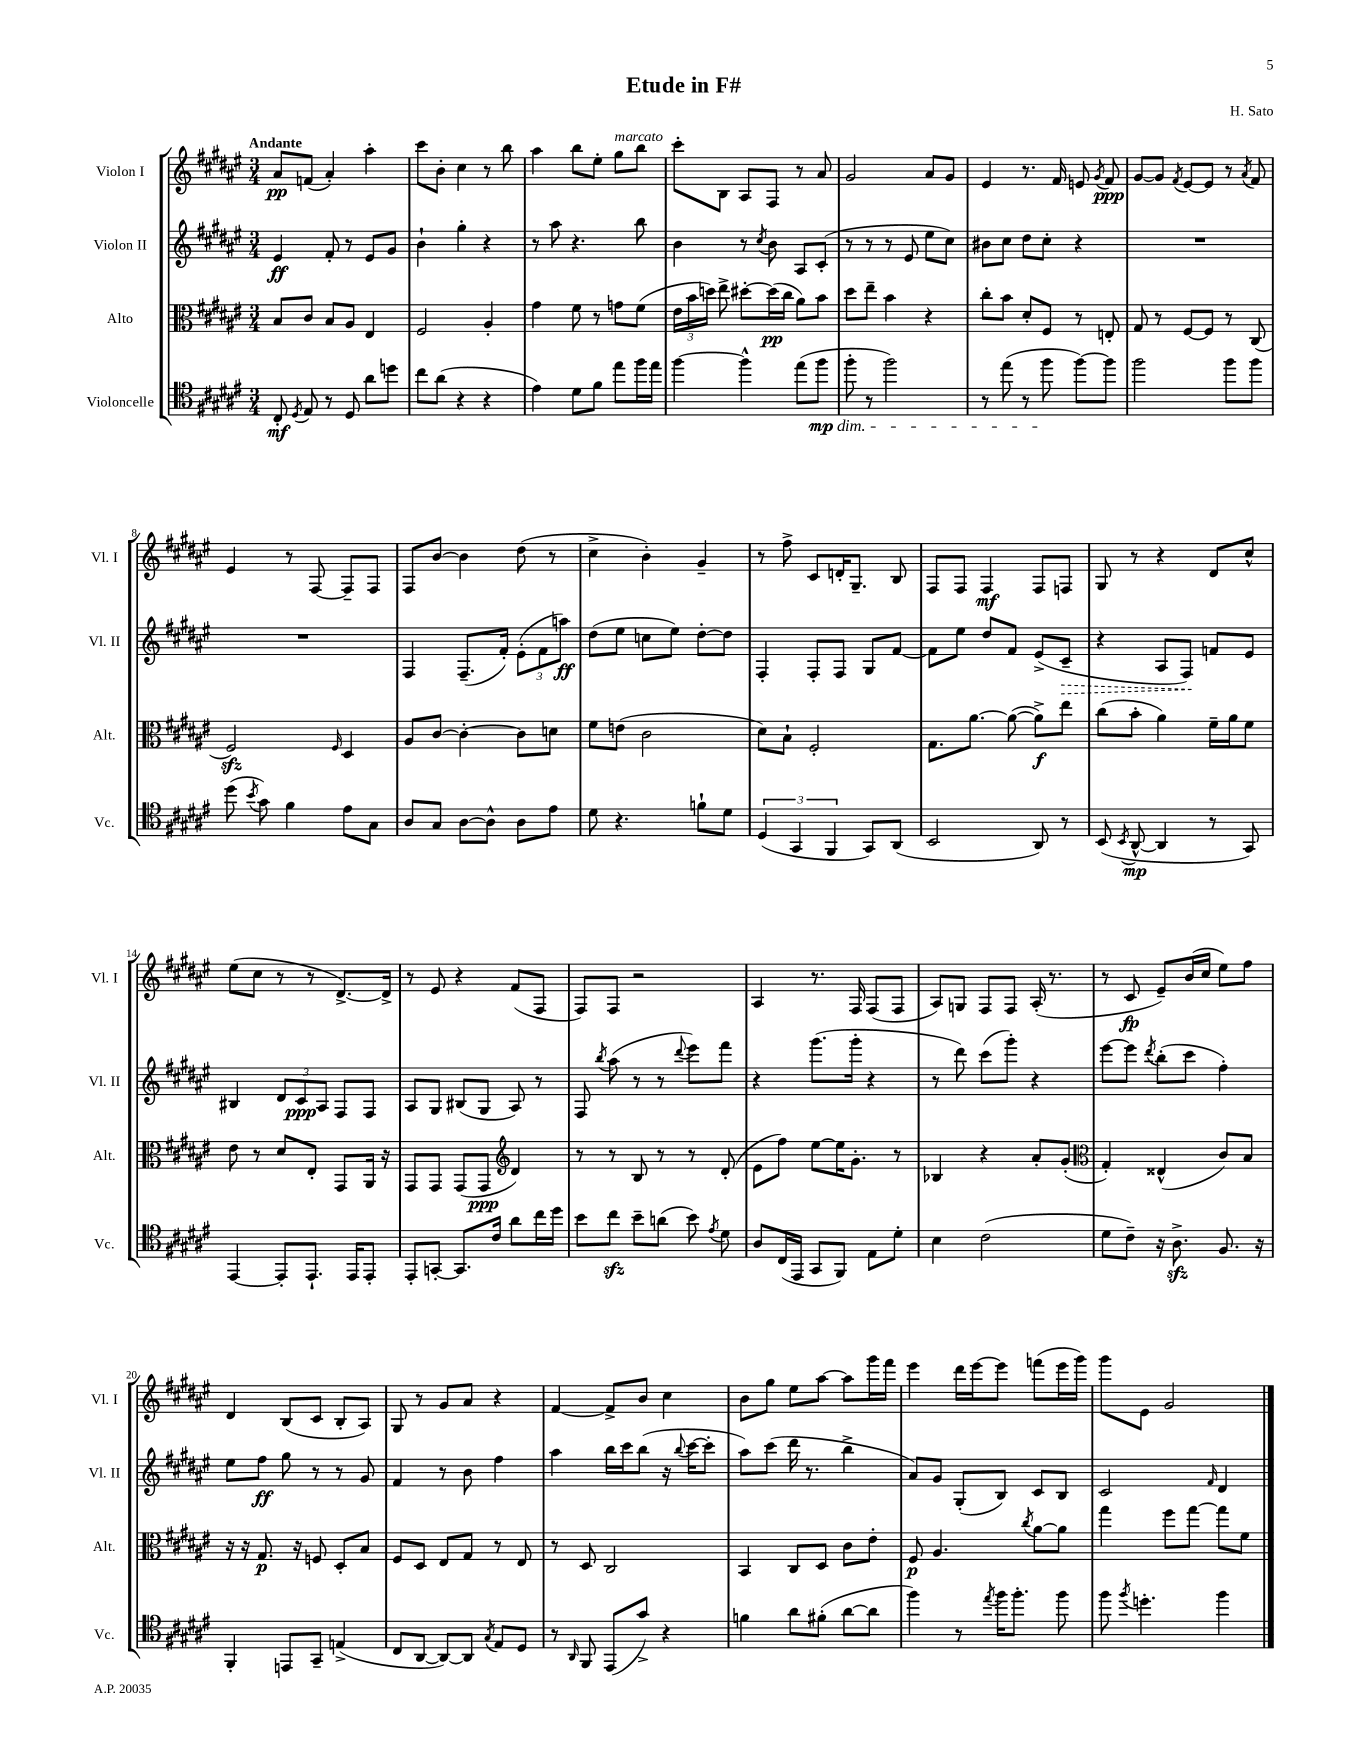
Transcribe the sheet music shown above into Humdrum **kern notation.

**kern	**dynam	**kern	**dynam	**kern	**dynam	**kern	**dynam
*part4	*part4	*part3	*part3	*part2	*part2	*part1	*part1
*staff4	*staff4	*staff3	*staff3	*staff2	*staff2	*staff1	*staff1
*I"Violoncelle	*	*I"Alto	*	*I"Violon II	*	*I"Violon I	*
*I'Vc.	*	*I'Alt.	*	*I'Vl. II	*	*I'Vl. I	*
*clefC4	*	*clefC3	*	*clefG2	*	*clefG2	*
*k[f#c#g#d#a#e#]	*	*k[f#c#g#d#a#e#]	*	*k[f#c#g#d#a#e#]	*	*k[f#c#g#d#a#e#]	*
*M3/4	*	*M3/4	*	*M3/4	*	*M3/4	*
=1	=1	=1	=1	=1	=1	=1	=1
!	!	!	!	!	!	!LO:TX:a:B:t=Andante	!
8C#'/	mf	8B/L	.	4e#/	ff	8a#/L	pp
8qD#/	.	.	.	.	.	.	.
8E#/	.	8c#/J	.	.	.	(8fn/J	.
8r	.	8B/L	.	8f#'/	.	4a#'/)	.
8D#/	.	8A#/J	.	8r	.	.	.
8a#\L	.	4E#/	.	8e#/L	.	4aa#'\	.
8ddn\J	.	.	.	8g#/J	.	.	.
=2	=2	=2	=2	=2	=2	=2	=2
8cc#\L	.	2F#/	.	4b`\	.	8ccc#\L	.
(8a#\J	.	.	.	.	.	8b'\J	.
4r	.	.	.	4gg#'\	.	4cc#\	.
4r	.	4A#'/	.	4r	.	8r	.
.	.	.	.	.	.	8bb\	.
=3	=3	=3	=3	=3	=3	=3	=3
4e#\)	.	4g#\	.	8r	.	4aa#\	.
.	.	.	.	8aa#\	.	.	.
8d#\L	.	8f#\	.	4.r	.	8bb\L	.
8f#\J	.	8r	.	.	.	8ee#'\J	.
!	!	!	!	!	!	!LO:TX:a:i:t=marcato	!
8ee#\L	.	8gn\L	.	.	.	8gg#\L	.
16ff#\L	.	(8f#\J	.	8bb\	.	8bb\J	.
16ee#\JJ	.	.	.	.	.	.	.
=4	=4	=4	=4	=4	=4	=4	=4
[4ff#\	.	24e#\LL	.	4b\	.	8ccc#'\L	.
.	.	24b\	.	.	.	.	.
.	.	24ddn\JJ)	.	.	.	.	.
.	.	8ee#^\	.	.	.	8B\J	.
4ff#^^\]	.	[8dd#X'\L	.	8r	.	8A#/L	.
.	.	.	.	8qcc#/	.	.	.
.	.	(16dd#\L]	pp	8b\	.	8F#/J	.
.	.	16cc#\JJ	.	.	.	.	.
(8ee#\L	.	8a#\L)	.	8A#/L	.	8r	.
!LO:TX:b:i:t=dim.	!	!	!	!	!	!	!
8ff#\J	mp	8b\J	.	(8c#'/J	.	8a#/	.
=5	=5	=5	=5	=5	=5	=5	=5
8ff#'\	.	8dd#\L	.	8r	.	2g#/	.
8r	.	8ee#~\J	.	8r	.	.	.
2ff#\)	.	4b\	.	8r	.	.	.
.	.	.	.	8e#/	.	.	.
.	.	4r	.	8ee#\L	.	8a#/L	.
.	.	.	.	8cc#\J)	.	8g#/J	.
=6	=6	=6	=6	=6	=6	=6	=6
8r	.	8cc#'\L	.	8b#X\L	.	4e#/	.
(8ee#\	.	8b\J	.	8cc#\J	.	.	.
8r	.	8d#'/L	.	8dd#\L	.	8.r	.
8ff#\	.	8F#/J	.	8cc#'\J	.	.	.
.	.	.	.	.	.	16f#/	.
[8ff#\L)	.	8r	.	4r	.	8en/	.
.	.	.	.	.	.	8qg#/	.
8ff#\J]	.	8En'/	.	.	.	8f#/	ppp
=7	=7	=7	=7	=7	=7	=7	=7
2ff#\	.	8G#/	.	2.r	.	[8g#/L	.
.	.	8r	.	.	.	8g#/J]	.
.	.	.	.	.	.	8qf#/	.
.	.	[8F#/L	.	.	.	[8e#/L	.
.	.	8F#/J]	.	.	.	8e#/J]	.
8ff#\L	.	8r	.	.	.	8r	.
.	.	.	.	.	.	8qa#/	.
8ff#\J	.	(8C#/	.	.	.	8f#/	.
!!LO:LB:g=z
=8	=8	=8	=8	=8	=8	=8	=8
(8dd#\	.	2F#zz/)	.	2.r	.	4e#/	.
8qb/	.	.	.	.	.	.	.
8g#\)	.	.	.	.	.	.	.
4f#\	.	.	.	.	.	8r	.
.	.	.	.	.	.	[8F#/	.
.	.	16qqF#/	.	.	.	.	.
8e#\L	.	4D#/	.	.	.	8F#~/L]	.
8G#\J	.	.	.	.	.	8F#/J	.
=9	=9	=9	=9	=9	=9	=9	=9
8A#/L	.	8A#/L	.	4F#/	.	8F#/L	.
8G#/J	.	[8c#/J	.	.	.	[8b/J	.
[8A#\L	.	4c#'\_	.	(8.F#~/L	.	4b\]	.
8A#^^\J]	.	.	.	.	.	.	.
.	.	.	.	16f#'/Jk)	.	.	.
8A#\L	.	8c#\L]	.	(12e#'\L	.	(8dd#\	.
.	.	.	.	12f#\	.	.	.
8e#\J	.	8dn\J	.	.	.	8r	.
.	.	.	.	12aan\J)	ff	.	.
=10	=10	=10	=10	=10	=10	=10	=10
8d#\	.	8f#\L	.	(8dd#\L	.	4cc#^\	.
4.r	.	(8en\J	.	8ee#\J	.	.	.
.	.	2c#\	.	8ccn\L	.	4b'\)	.
.	.	.	.	8ee#\J)	.	.	.
8fn`\L	.	.	.	[8dd#'\L	.	4g#~/	.
8d#\J	.	.	.	8dd#\J]	.	.	.
=11	=11	=11	=11	=11	=11	=11	=11
(6D#/	.	8d#\L)	.	4F#'/	.	8r	.
.	.	8B`\J	.	.	.	8ff#^\	.
6GG#/	.	.	.	.	.	.	.
.	.	2F#'/	.	8F#'/L	.	8c#/L	.
6FF#/	.	.	.	.	.	.	.
.	.	.	.	8F#/J	.	16dn'/K	.
.	.	.	.	.	.	8.G#~/J	.
8GG#/L)	.	.	.	8G#/L	.	.	.
(8AA#/J	.	.	.	[8f#/J	.	8B/	.
=12	=12	=12	=12	=12	=12	=12	=12
2BB/	.	8.G#\L	.	8f#\L]	.	8F#/L	.
.	.	.	.	8ee#\J	.	8F#/J	.
.	.	[8.a#\J	.	.	.	.	.
.	.	.	.	8dd#/L	.	4F#/	mf
.	.	(8a#\_	.	8f#/J	.	.	.
8AA#/)	.	8a#^\L])	f	(8e#^/L	.	8F#/L	.
!	!	!	!	!	!LO:HP:b	!	!
8r	.	8ee#\J	.	8c#~/J	>	8Fn/J	.
=13	=13	=13	=13	=13	=13	=13	=13
(8BB/	.	(8cc#\L	.	4r	.	8G#/	.
8qBB/	.	.	.	.	.	.	.
[8AA#^^/	mp	8b'\J	.	.	.	8r	.
4AA#/]	.	4a#\)	.	8A#/L	.	4r	.
.	.	.	.	8F#/J)	.	.	.
8r	.	16f#~\LL	.	8fn/L	]	8d#/L	.
.	.	16a#\J	.	.	.	.	.
8GG#/)	.	8f#\J	.	8e#/J	.	8cc#^^/J	.
!!LO:LB:g=z
=14	=14	=14	=14	=14	=14	=14	=14
[4EE#/	.	8e#\	.	4B#X/	.	(8ee#\L	.
.	.	8r	.	.	.	8cc#\J	.
8EE#'/L]	.	8d#/L	.	12d#/L	.	8r	.
.	.	.	.	12c#/	ppp	.	.
8.EE#`/J	.	8E#'/J	.	.	.	8r	.
.	.	.	.	12A#/J	.	.	.
.	.	8GG#/L	.	8F#/L	.	[8.d#^/L)	.
16EE#/KL	.	.	.	.	.	.	.
8EE#'/J	.	16AA#/Jk	.	8F#/J	.	.	.
.	.	16r	.	.	.	16d#^/Jk]	.
=15	=15	=15	=15	=15	=15	=15	=15
8EE#'/L	.	8GG#/L	.	8A#/L	.	8r	.
[8GGn'/J	.	8GG#/J	.	8G#/J	.	8e#/	.
8.GG/L]	.	(8GG#/L	.	(8B#X/L	.	4r	.
.	.	8GG#/J	ppp	8G#/J	.	.	.
16c#/Jk	.	.	.	.	.	.	.
*	*	*clefG2	*	*	*	*	*
8a#\L	.	4d#/)	.	8A#/)	.	(8f#/L	.
16cc#\L	.	.	.	8r	.	8F#/J	.
16dd#\JJ	.	.	.	.	.	.	.
=16	=16	=16	=16	=16	=16	=16	=16
8b\L	.	8r	.	8F#/	.	8F#/L)	.
.	.	.	.	8qbb/	.	.	.
8cc#zz\J	.	8r	.	(8aa#\	.	8F#/J	.
8b~\L	.	8B/	.	8r	.	2r	.
(8an\J	.	8r	.	8r	.	.	.
.	.	.	.	8qqddd#/	.	.	.
8b\)	.	8r	.	8eee#\L)	.	.	.
8qe#/	.	.	.	.	.	.	.
8d#\	.	(8d#'/	.	8fff#\J	.	.	.
=17	=17	=17	=17	=17	=17	=17	=17
8A#/L	.	8e#\L	.	4r	.	4A#/	.
(16C#/L	.	8ff#\J)	.	.	.	.	.
16EE#/JJ	.	.	.	.	.	.	.
8GG#/L	.	[8ee#\L	.	(8.ggg#\L	.	8.r	.
8FF#/J)	.	16ee#\K]	.	.	.	.	.
.	.	8.g#'\J	.	16ggg#'\Jk	.	16F#/	.
8E#\L	.	.	.	4r	.	(8F#/L	.
8d#'\J	.	8r	.	.	.	8F#/J	.
=18	=18	=18	=18	=18	=18	=18	=18
4B\	.	4B-X/	.	8r	.	8A#/L)	.
.	.	.	.	8ddd#\)	.	8Gn/J	.
(2c#\	.	4r	.	(8ccc#\L	.	8F#/L	.
.	.	.	.	8ggg#'\J)	.	8F#/J	.
.	.	8a#'/L	.	4r	.	(16A#'/	.
.	.	.	.	.	.	8.r	.
.	.	(8g#'/J	.	.	.	.	.
=19	=19	=19	=19	=19	=19	=19	=19
*	*	*clefC3	*	*	*	*	*
8d#\L	.	4G#'/)	.	[8eee#\L	.	8r	.
8c#~\J)	.	.	.	8eee#\J]	.	8c#/	fp
.	.	.	.	8qddd#/	.	.	.
16r	.	(4E##X^^/	.	(8bb'\L	.	8e#~/L)	.
8.A#zz^\	.	.	.	.	.	.	.
.	.	.	.	8ccc#\J	.	(16b/L	.
.	.	.	.	.	.	16cc#/JJ	.
8.F#/	.	8c#/L)	.	4ff#'\)	.	8ee#\L)	.
.	.	8B/J	.	.	.	8ff#\J	.
16r	.	.	.	.	.	.	.
!!LO:LB:g=z
=20	=20	=20	=20	=20	=20	=20	=20
4FF#'/	.	16r	.	8ee#\L	.	4d#/	.
.	.	16r	.	.	.	.	.
.	.	8.G#/	p	8ff#\J	ff	.	.
8EEn/L	.	.	.	8gg#\	.	(8B/L	.
.	.	16r	.	.	.	.	.
8GG#~/J	.	8Fn/	.	8r	.	8c#/J	.
(4En^/	.	8D#'/L	.	8r	.	8B'/L	.
.	.	8B/J	.	8g#/	.	8A#/J)	.
=21	=21	=21	=21	=21	=21	=21	=21
8C#/L	.	8F#/L	.	4f#/	.	8G#/	.
[8AA#/J	.	8D#/J	.	.	.	8r	.
8AA#/L_)	.	8E#/L	.	8r	.	8g#/L	.
8AA#/J]	.	8G#/J	.	8b\	.	8a#/J	.
8qG#/	.	.	.	.	.	.	.
8E#/L	.	8r	.	4ff#\	.	4r	.
8D#/J	.	8E#/	.	.	.	.	.
=22	=22	=22	=22	=22	=22	=22	=22
8r	.	8r	.	4aa#\	.	[4f#/	.
16qqAA#/	.	.	.	.	.	.	.
8FF#/	.	8D#/	.	.	.	.	.
(8EE#/L	.	2C#/	.	16bb\LL	.	8f#^/L]	.
.	.	.	.	16ccc#\J	.	.	.
8g#^/J)	.	.	.	(8bb\J	.	8b/J	.
4r	.	.	.	16r	.	4cc#\	.
.	.	.	.	8qqbb/	.	.	.
.	.	.	.	[16ccc#\KL	.	.	.
.	.	.	.	8ccc#'\J]	.	.	.
=23	=23	=23	=23	=23	=23	=23	=23
4fn\	.	4BB/	.	8aa#\L)	.	8b\L	.
.	.	.	.	(8ccc#\J	.	8gg#\J	.
8a#\L	.	8C#/L	.	16ddd#\	.	8ee#\L	.
.	.	.	.	8.r	.	.	.
(8f#X'\J	.	8D#/J	.	.	.	[8aa#\J	.
[8a#\L	.	8c#\L	.	4bb^\	.	8aa#\L]	.
8a#\J]	.	8e#'\J	.	.	.	16ggg#\L	.
.	.	.	.	.	.	16fff#\JJ	.
=24	=24	=24	=24	=24	=24	=24	=24
4ff#\)	.	8F#/	p	8a#/L)	.	4eee#\	.
.	.	4.A#/	.	8g#/J	.	.	.
8r	.	.	.	(8G#'/L	.	16ddd#\LL	.
.	.	.	.	.	.	[16eee#\J	.
8qee#/	.	.	.	.	.	.	.
16ff#\KL	.	.	.	8B/J)	.	8eee#\J]	.
8.ff#'\J	.	.	.	.	.	.	.
.	.	8qcc#/	.	.	.	.	.
.	.	[8a#\L	.	8c#/L	.	(8fffn\L	.
8ff#\	.	8a#\J]	.	8B/J	.	16eee#\L	.
.	.	.	.	.	.	16ggg#\JJ)	.
=25	=25	=25	=25	=25	=25	=25	=25
8ff#\	.	4gg#\	.	2c#/	.	8ggg#\L	.
8qff#/	.	.	.	.	.	.	.
4.ddn'\	.	.	.	.	.	8e#\J	.
.	.	8ff#\L	.	.	.	2g#/	.
.	.	[8gg#\J	.	.	.	.	.
.	.	.	.	16qqf#/	.	.	.
4ff#\	.	8gg#\L]	.	4d#/	.	.	.
.	.	8f#\J	.	.	.	.	.
==	==	==	==	==	==	==	==
*-	*-	*-	*-	*-	*-	*-	*-
